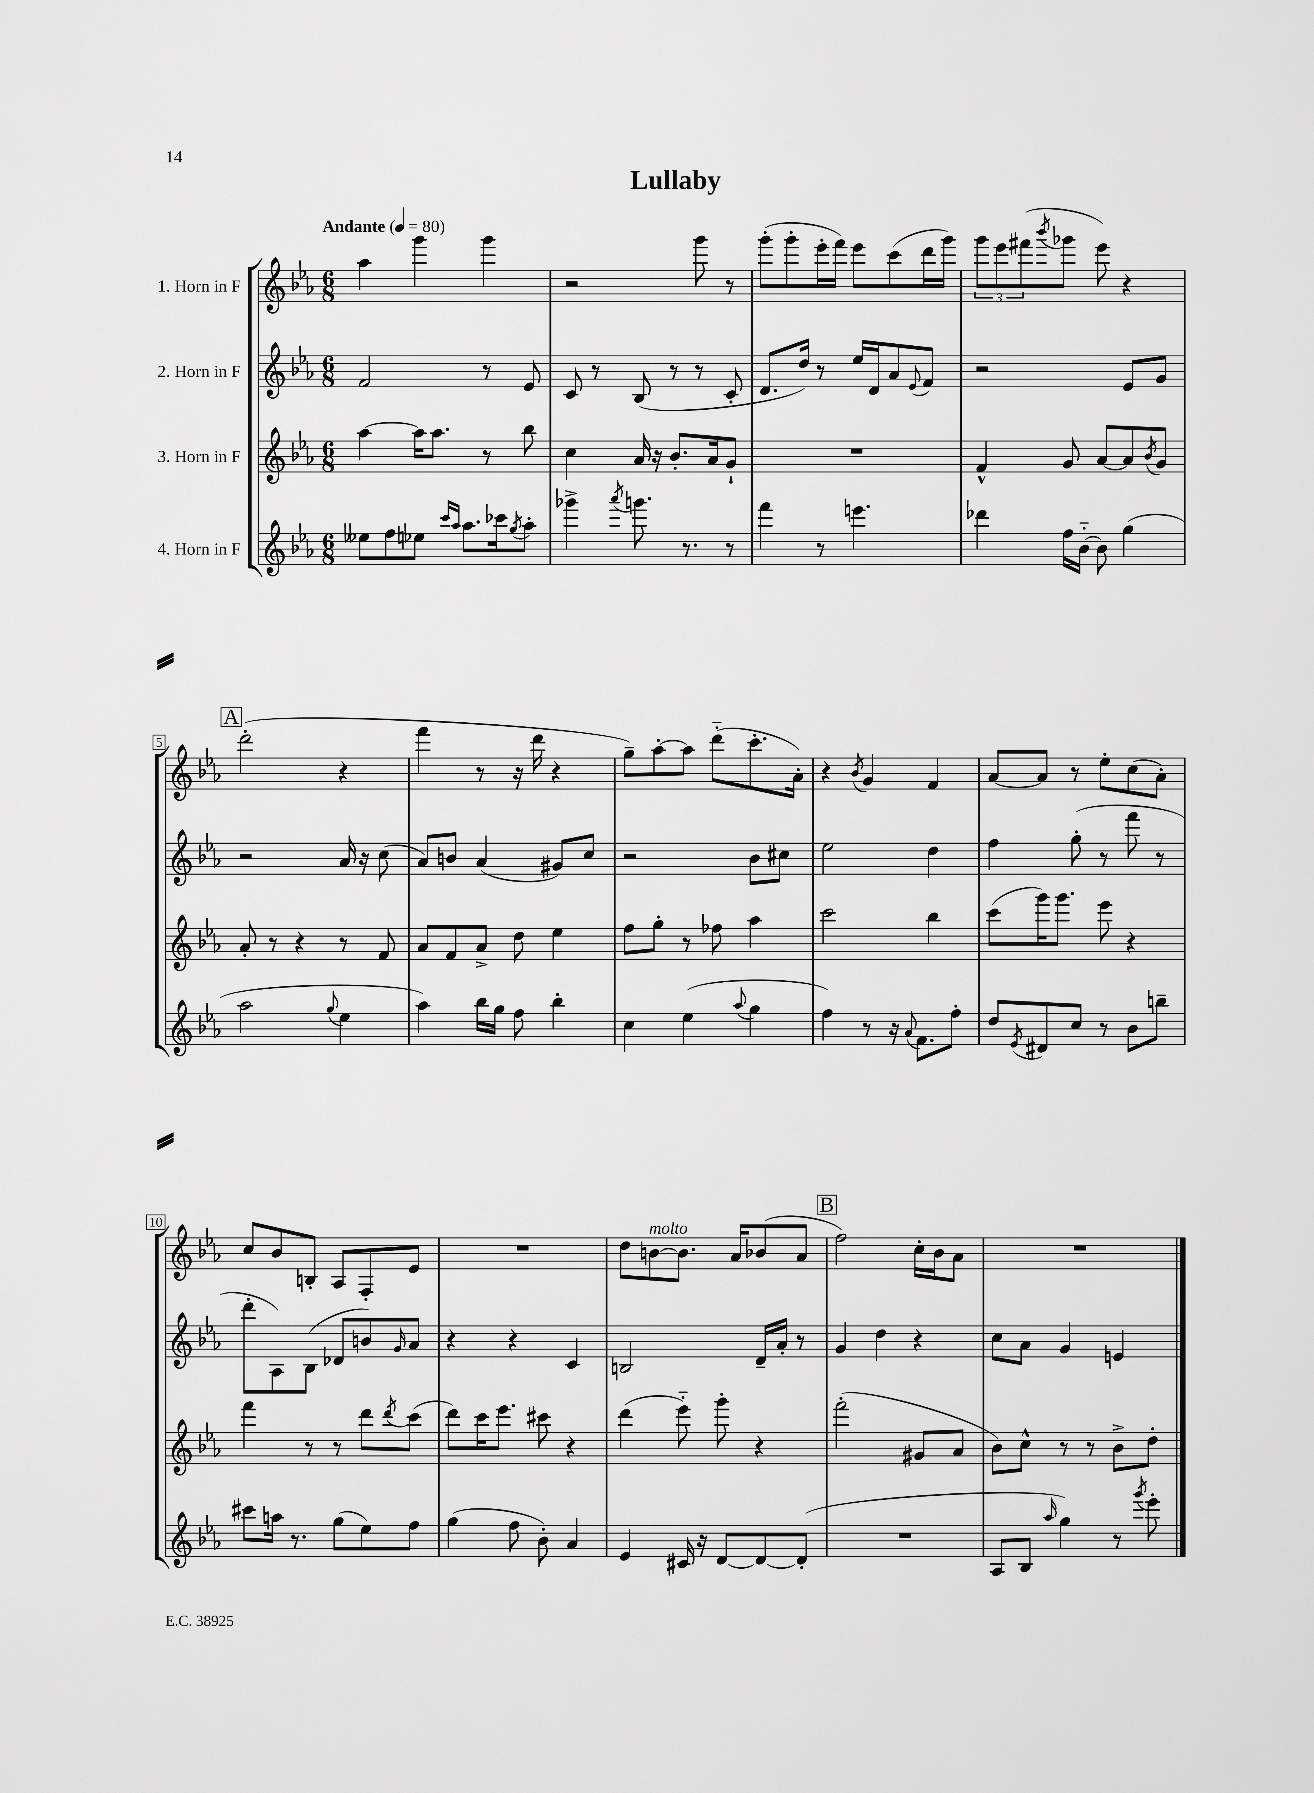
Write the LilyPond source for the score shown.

\header { title = "Lullaby" }
<<
\new StaffGroup <<
\new Staff = "s0" \with { instrumentName = "1. Horn in F" } {
    \clef treble \key ees \major \numericTimeSignature \time 6/8 \tempo "Andante" 4 = 80
    aes''4 g'''4 g'''4 |
    r2 g'''8 r8 |
    g'''8-.( g'''8-. ees'''16-. f'''16) ees'''8 c'''8( d'''16 g'''16) |
    \tuplet 3/2 { g'''8 ees'''8 fis'''8( } \acciaccatura { bes'''8 } ges'''8 ees'''8) r4 |
    \mark \markup { \box "A" } d'''2-.( r4 |
    f'''4 r8 r16 d'''16 r4 |
    g''8--) aes''8~-. aes''8 d'''8-_( c'''8.-. aes'16-.) |
    r4 \acciaccatura { bes'8 } g'4 f'4 |
    aes'8~ aes'8 r8 ees''8-. c''8( aes'8-.) |
    c''8 bes'8 b8-. aes8 f8-. ees'8 |
    R2. |
    d''8 b'8~^\markup { \italic "molto" } b'8. aes'16 bes'8( aes'8 |
    \mark \markup { \box "B" } f''2) c''16-. bes'16 aes'8 |
    R2. \bar "|." |
}
\new Staff = "s1" \with { instrumentName = "2. Horn in F" } {
    \clef treble \key ees \major \numericTimeSignature \time 6/8
    f'2 r8 ees'8 |
    c'8 r8 bes8( r8 r8 c'8-. |
    d'8. d''16) r8 ees''16 d'16 aes'8 \appoggiatura { ees'8 } f'8 |
    r2 ees'8 g'8 |
    \mark \markup { \box "A" } r2 aes'16 r16 c''8( |
    aes'8) b'8 aes'4( gis'8) c''8 |
    r2 bes'8 cis''8 |
    ees''2 d''4 |
    f''4 g''8-.( r8 f'''8 r8 |
    d'''8-. aes8) bes8( des'8 b'8) \grace { g'16 } aes'8 |
    r4 r4 c'4 |
    b2 d'16-- aes'16-. r8 |
    \mark \markup { \box "B" } g'4 d''4 r4 |
    c''8 aes'8 g'4 e'4 \bar "|." |
}
\new Staff = "s2" \with { instrumentName = "3. Horn in F" } {
    \clef treble \key ees \major \numericTimeSignature \time 6/8
    aes''4~ aes''16 aes''8. r8 bes''8 |
    c''4 aes'16 r16 bes'8.-. aes'16 g'8-! |
    R2. |
    f'4-^ g'8 aes'8~ aes'8 \acciaccatura { bes'8 } g'8 |
    \mark \markup { \box "A" } aes'8-. r8 r4 r8 f'8 |
    aes'8 f'8 aes'8-> d''8 ees''4 |
    f''8 g''8-. r8 fes''8 aes''4 |
    c'''2 bes''4 |
    c'''8( g'''16) g'''8. ees'''8 r4 |
    f'''4 r8 r8 d'''8 \acciaccatura { d'''8 } c'''8( |
    d'''8) c'''16 ees'''8. cis'''8 r4 |
    d'''4( ees'''8-_) g'''8-. r4 |
    \mark \markup { \box "B" } f'''2-.( gis'8 aes'8 |
    bes'8) c''8-^ r8 r8 bes'8-> d''8-. \bar "|." |
}
\new Staff = "s3" \with { instrumentName = "4. Horn in F" } {
    \clef treble \key ees \major \numericTimeSignature \time 6/8
    eeses''8 f''8 ees''8 \grace { c'''16 aes''16 } aes''8. ces'''16 \acciaccatura { g''8 } aes''8-. |
    ges'''4-> \acciaccatura { aes'''8 } g'''8. r8. r8 |
    f'''4 r8 e'''4. |
    des'''4 f''16 bes'16~-_ bes'8 g''4( |
    \mark \markup { \box "A" } aes''2 \appoggiatura { g''8 } ees''4 |
    aes''4) bes''16 g''16 f''8 bes''4-. |
    c''4 ees''4( \appoggiatura { aes''8 } g''4 |
    f''4) r8 r16 \appoggiatura { aes'8 } f'8. f''8-. |
    d''8 \acciaccatura { ees'8 } dis'8 c''8 r8 bes'8 b''8-- |
    cis'''8 a''16 r8. g''8( ees''8) f''8 |
    g''4( f''8 bes'8-.) aes'4 |
    ees'4 cis'16 r16 d'8~ d'8~ d'8-.( |
    \mark \markup { \box "B" } R2. |
    aes8 bes8 \grace { aes''16 } g''4) r8 \acciaccatura { g'''8 } ees'''8-. \bar "|." |
}
>>
>>
\layout { \context { \Score \override BarNumber.stencil = #(make-stencil-boxer 0.1 0.3 ly:text-interface::print) } }
